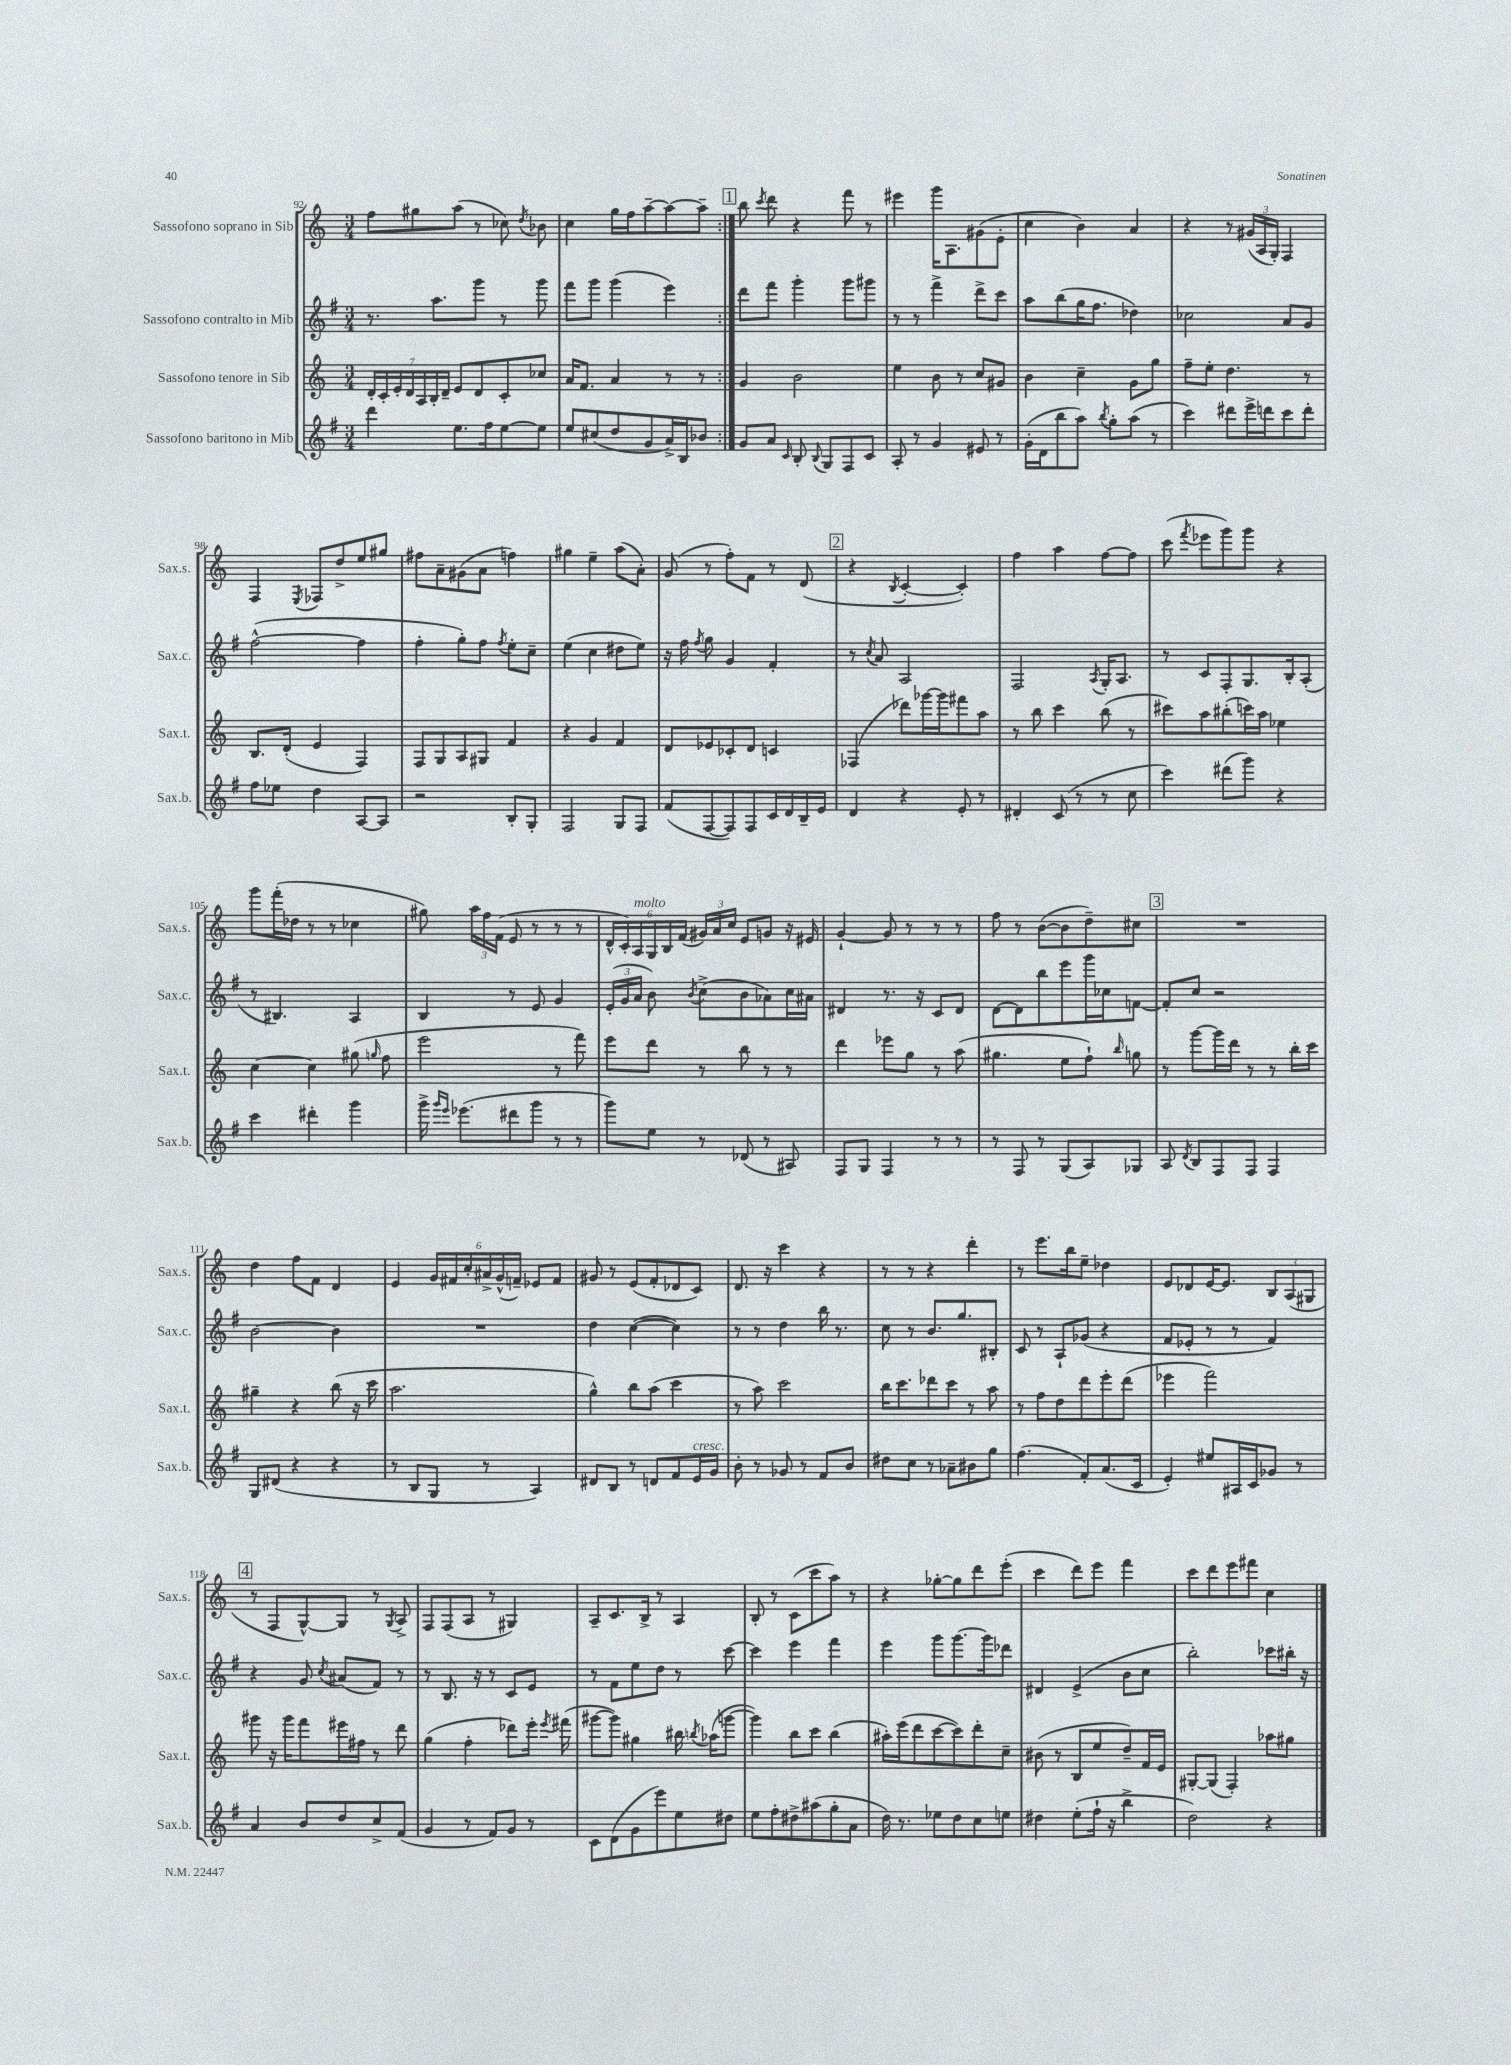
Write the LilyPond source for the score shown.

<<
\new StaffGroup <<
\new Staff = "s0" \with { instrumentName = "Sassofono soprano in Sib" shortInstrumentName = "Sax.s." } {
    \clef treble \key c \major \numericTimeSignature \time 3/4
    \autoBeamOff \repeat volta 2 { f''8[ gis''8 a''8]( r8 ces''8) \acciaccatura { d''8 } bes'8 |
    c''4 g''16[ f''16 a''8~-- a''8~ a''8]-- | }
    \mark \markup { \box "1" } b''8 \acciaccatura { c'''8 } d'''8 r4 f'''8 r8 |
    eis'''4 g'''16[ a8. gis'8( e'8]-. |
    c''4 b'4) a'4 |
    r4 r8 \tuplet 3/2 { gis'16[( a16 g16]-.) } f4 |
    f4 \acciaccatura { e8 } fes8[ d''8-> e''8 gis''8] |
    fis''8[ a'8-- gis'8( a'8] f''4) |
    gis''4 e''4-- a''8[( a'8]-.) |
    g'8( r8 f''8[-.) f'8] r8 d'8( |
    \mark \markup { \box "2" } r4 \acciaccatura { b8 } c'4~-. c'4-.) |
    f''4 a''4 f''8[~ f''8] |
    c'''8( \acciaccatura { f'''8 } ees'''8[ g'''8) g'''8] r4 |
    g'''8[ f'''16-.( des''16] r8 r8 ces''4 |
    gis''8) \tuplet 3/2 { a''16[ f''16 f'16]( } e'8 r8 r8 r8 |
    \tuplet 6/4 { d'16[-^ c'16-.) a16^\markup { \italic "molto" } g16 b16 f'16]( } \tuplet 3/2 { gis'16[) a'16 c''16] } e'8[ g'8] r16 eis'16 |
    g'4~-! g'8 r8 r8 r8 |
    f''8 r8 b'8[~( b'8 d''8--) cis''8] |
    \mark \markup { \box "3" } R2. |
    d''4 f''8[ f'8] d'4 |
    e'4 \tuplet 6/4 { g'16[ fis'16 c''16-. ais'16-> g'16-^( f'16]--) } ees'8[ f'8] |
    gis'8 r8 e'8[( f'8-. des'8 c'8]) |
    d'8. r16 c'''4 r4 |
    r8 r8 r4 d'''4-. |
    r8 e'''8.[ b''16 e''8]-- des''4 |
    e'8[ des'8 e'16~ e'8.] \tuplet 3/2 { b8[ a8( gis8] } |
    \mark \markup { \box "4" } r8 f8[ g8~-^) g8] r8 \acciaccatura { g8 } a8-> |
    f8[ f8( a8] r8 gis4) |
    a8[-- c'8. b16]-> r8 a4 |
    b8-. r8 c'8[( c'''8 a''8]) r8 |
    r4 ges''8[~-. ges''8 d'''8 e'''8]-.( |
    c'''4 d'''8[) e'''8] f'''4 |
    c'''8[ d'''8 e'''8 fis'''8] c''4 \bar "|." |
}
\new Staff = "s1" \with { instrumentName = "Sassofono contralto in Mib" shortInstrumentName = "Sax.c." } {
    \clef treble \key g \major \numericTimeSignature \time 3/4
    \autoBeamOff \repeat volta 2 { r8. a''8.[ g'''8] r8 g'''8 |
    fis'''8[ g'''8] g'''4( e'''4) | }
    \mark \markup { \box "1" } d'''8[ fis'''8] g'''4-. g'''8[ gis'''8] |
    r8 r8 fis'''4-> d'''8[-> c'''8] |
    a''8[ b''8( g''16 fis''8.] des''4) |
    ces''2 a'8[ g'8] |
    fis''2~-^( fis''4 |
    fis''4-. g''8[-.) fis''8] \acciaccatura { fis''8 } e''8[-. c''8]-- |
    e''4( c''4 dis''8[ e''8]) |
    r16 fis''16 \acciaccatura { fis''8 } g''8 g'4 fis'4-. |
    \mark \markup { \box "2" } r8 \acciaccatura { c''8 } a'8 a2 |
    fis2 \acciaccatura { a8 } g16[-. a8.] |
    r8 c'8[ fis8-. g8. b16-. a8]-.( |
    r8 bis4.) a4 |
    b4 r8 e'8 g'4 |
    \tuplet 3/2 { e'16[-.( g'16 a'16] } b'8) \acciaccatura { b'8 } c''8[->( b'8 aes'8) c''16 ais'16] |
    dis'4 r8. r16 c'8[ dis'8] |
    d'8[~ d'8 b''8 e'''8 g'''16 ces''16 f'8]~ |
    \mark \markup { \box "3" } f'8[-. c''8] r2 |
    b'2~ b'4 |
    R2. |
    d''4 c''4~( c''4) |
    r8 r8 d''4 b''16 r8. |
    c''8 r8 b'8.[ g''8. bis8]-. |
    c'8 r8 a8[-! ges'8]( r4 |
    fis'8[ ees'8]-. r8 r8 fis'4) |
    \mark \markup { \box "4" } r4 g'8 \acciaccatura { c''8 } ais'8[( fis'8]) r8 |
    r8 b8. r16 r8 c'8[ e'8] |
    r8 fis'8[ e''8 d''8] r8 c'''8~ |
    c'''4 e'''4 fis'''4 |
    e'''4 g'''8[ g'''8.~ g'''16 des'''8] |
    dis'4 e'4->( b'8[ c''8] |
    b''2-.) ces'''8[ bis''16]-. r16 \bar "|." |
}
\new Staff = "s2" \with { instrumentName = "Sassofono tenore in Sib" shortInstrumentName = "Sax.t." } {
    \clef treble \key c \major \numericTimeSignature \time 3/4
    \autoBeamOff \repeat volta 2 { \tuplet 7/4 { d'16[-. c'16-. e'16-. d'16 a16 b16-. d'16]-- } e'8[ d'8 c'8-. ces''8] |
    a'16[ f'8.] a'4 r8 r8 | }
    \mark \markup { \box "1" } g'4 b'2 |
    e''4 b'8 r8 c''8[ gis'8] |
    b'4 c''4-- g'8[ g''8] |
    f''8[-- e''8]-. d''4. r8 |
    b8.[ d'16]-.( e'4 f4) |
    f8[ g8 a8 gis8] f'4 |
    r4 g'4 f'4 |
    d'8[ ees'8 ces'8-. d'8] c'4 |
    \mark \markup { \box "2" } fes4( des'''8[) ges'''16~ ges'''16 fis'''8 a''8] |
    r8 b''8 c'''4 b''8( r8 |
    cis'''8[) a''8 bis''8-.( c'''16) a''16] ees''4 |
    c''4~ c''4 gis''8( \grace { g''16 } f''8 |
    e'''2 r8 f'''8) |
    e'''8[ d'''8] r8 b''8 r8 r8 |
    d'''4 ees'''8[ g''8] r8 a''8( |
    gis''4. e''8[ f''8]-!) \grace { b''16 } g''8 |
    \mark \markup { \box "3" } r8 g'''8[~ g'''16 d'''16] r8 r8 b''16[-. c'''16] |
    gis''4-- r4 b''8( r16 c'''16 |
    a''2. |
    g''4-^) b''8[ a''8]( c'''4 |
    r8 a''8) c'''2 |
    b''16[ c'''8. des'''8 c'''8] r8 a''8 |
    r8 f''8[ d''8 d'''8 e'''8-. d'''8]( |
    ees'''4 f'''2) |
    \mark \markup { \box "4" } gis'''8 r16 gis'''16[ f'''8 eis'''16 fis''16] r8 d'''8 |
    g''4( f''4-. des'''8[) e'''16]-. \acciaccatura { e'''8 } fis'''16( |
    gis'''8[~ gis'''8]) gis''4 bis''16 \acciaccatura { b''8 } aes''16[( g'''8]~ |
    g'''4) b''8[ c'''8] b''4( |
    ais''16[-.) e'''16( d'''8 c'''8~ c'''8) d'''8-. c''8]-- |
    bis'8( r8 b8[ e''8 d''8--) f'16 e'16] |
    gis8[~-. gis8]( f4-.) aes''8[ gis''8] \bar "|." |
}
\new Staff = "s3" \with { instrumentName = "Sassofono baritono in Mib" shortInstrumentName = "Sax.b." } {
    \clef treble \key g \major \numericTimeSignature \time 3/4
    \autoBeamOff \repeat volta 2 { d'''4 e''8.[ fis''16 e''8~ e''8] |
    e''8[ cis''8( d''8 g'8 a'16->) b16 bes'8] | }
    \mark \markup { \box "1" } g'8[ a'8] \grace { c'16 } b8-. \appoggiatura { b8 } g8[ fis8 c'8] |
    a8-. r8 g'4 eis'8 r8 |
    g'16[-.( d'16 b''8 a''8]) \acciaccatura { b''8 } g''8[-. a''8]( r8 |
    c'''4) dis'''8[ e'''16-> d'''16 c'''8 d'''8]-. |
    fis''8[ ees''8] d''4 a8[~ a8] |
    r2 b8[-. g8]-. |
    fis2 g8[ fis8] |
    fis'8[( fis8~ fis8) fis8 c'16 d'16 b16-- e'16] |
    \mark \markup { \box "2" } d'4 r4 e'8-. r8 |
    dis'4-. c'8( r8 r8 c''8 |
    c'''4) dis'''8[( g'''8]) r4 |
    c'''4 dis'''4-. g'''4 |
    g'''16-> \grace { g'''16[ e'''16] } ees'''8.[( dis'''8 g'''8] r8 r8 |
    g'''8[) e''8] r8 des'8( r8 ais8) |
    fis8[ g8] fis4 r8 r8 |
    r8 fis8 r8 g8[( a8) ges8] |
    \mark \markup { \box "3" } a8 \acciaccatura { d'8 } b8[ fis8 fis8] fis4 |
    g8[ dis'8]( r4 r4 |
    r8 b8[ g8] r8 a4) |
    dis'8[ b8] r8 d'8[ fis'8 e'16^\markup { \italic "cresc." } g'16] |
    b'8-. r8 ges'8 r8 fis'8[ b'8] |
    dis''8[ c''8] r8 aes'8[-- bis'8 g''8] |
    fis''4.( fis'8[-.) a'8.( c'16] |
    e'4-.) eis''8[ ais16 c'16 ges'8] r8 |
    \mark \markup { \box "4" } a'4 b'8[ d''8 c''8-> fis'8]( |
    g'4 r8 fis'8[) g'8] r8 |
    c'8[ d'8( g'8 e'''8) e''8 dis''8] |
    e''8[ fis''8-. dis''8-> ais''8( g''8-. a'8] |
    d''16) r8. ees''8[ d''8 c''8 e''8] |
    dis''4 e''8[-.( fis''16]-! r16 b''4-> |
    d''2) r4 \bar "|." |
}
>>
>>
\layout { \context { \Score currentBarNumber = #92 } }
